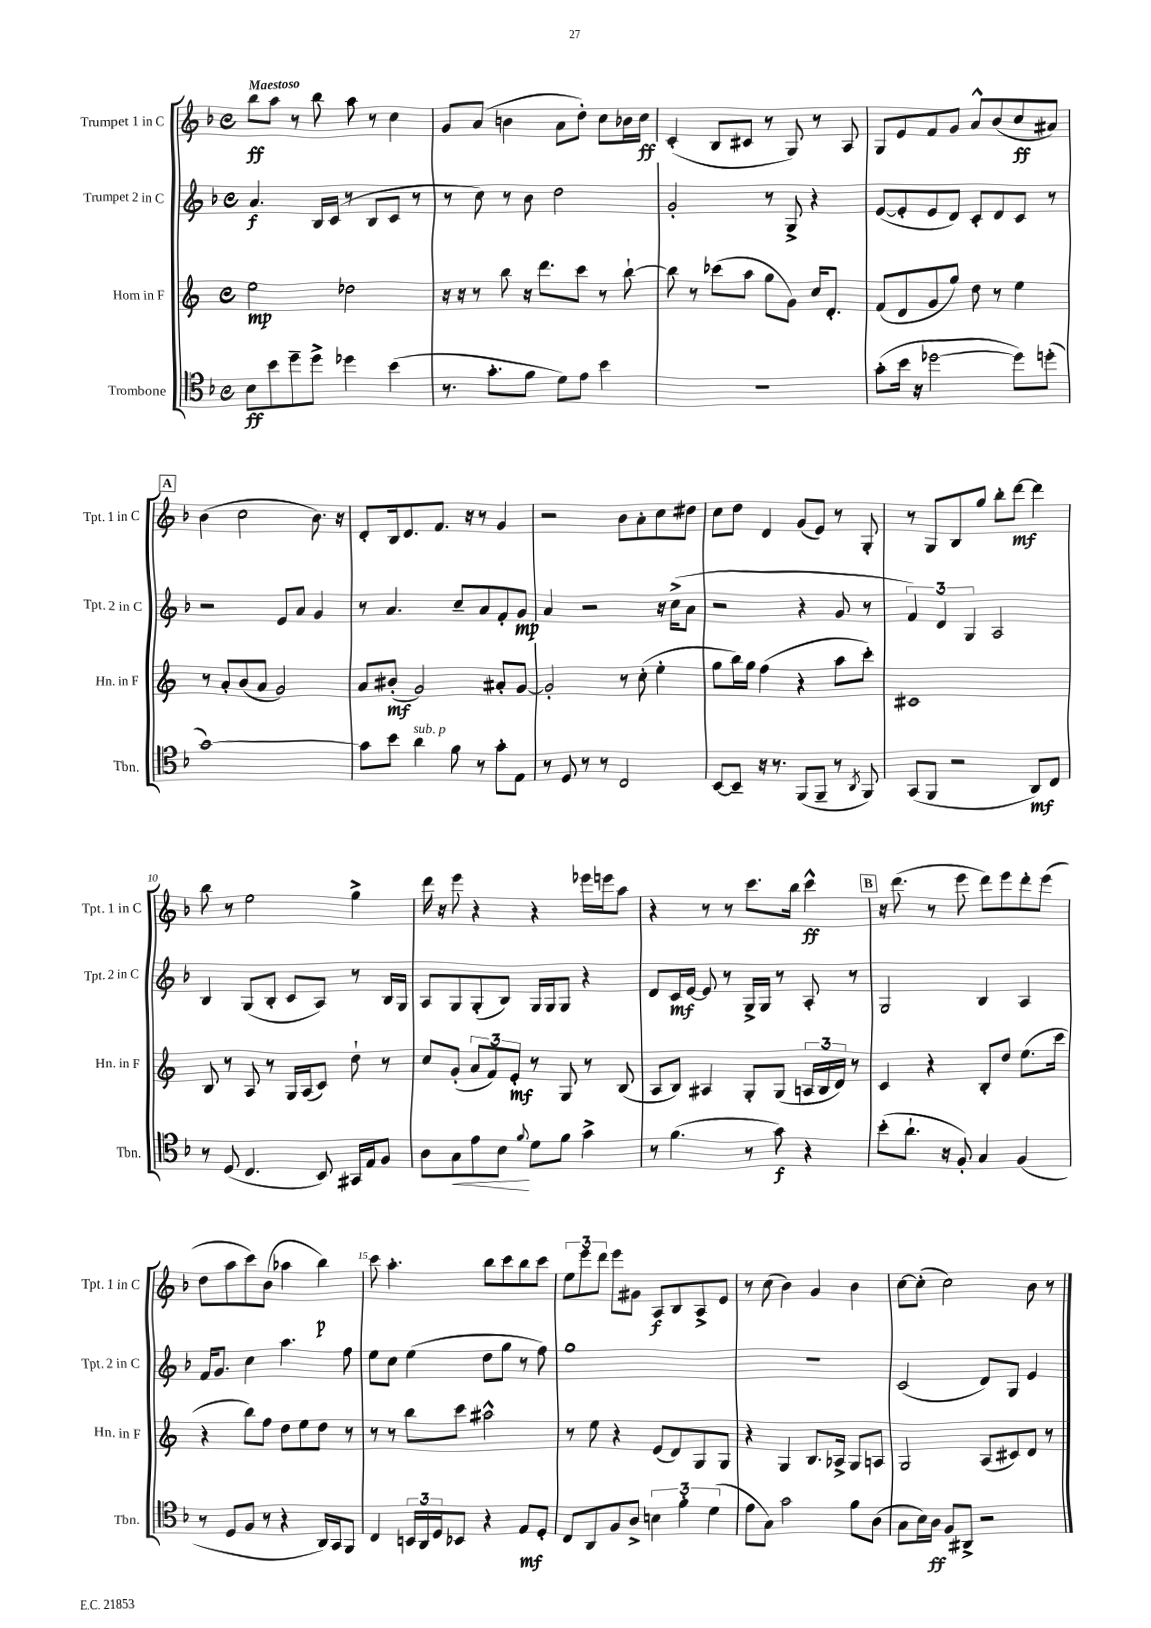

**kern	**dynam	**kern	**dynam	**kern	**dynam	**kern	**dynam
*part4	*part4	*part3	*part3	*part2	*part2	*part1	*part1
*staff4	*staff4	*staff3	*staff3	*staff2	*staff2	*staff1	*staff1
*I"Trombone	*	*I"Horn in F	*	*I"Trumpet 2 in C	*	*I"Trumpet 1 in C	*
*I'Tbn.	*	*I'Hn. in F	*	*I'Tpt. 2 in C	*	*I'Tpt. 1 in C	*
*clefC4	*	*clefG2	*	*clefG2	*	*clefG2	*
*k[b-]	*	*k[]	*	*k[b-]	*	*k[b-]	*
*M4/4	*	*M4/4	*	*M4/4	*	*M4/4	*
*met(c)	*	*met(c)	*	*met(c)	*	*met(c)	*
=1	=1	=1	=1	=1	=1	=1	=1
!	!	!	!	!	!	!LO:TX:a:B:t=Maestoso	!
8B-\L	ff	2ee\	mp	4.a/	f	8bb-\L	ff
8b-\	.	.	.	.	.	8aa\J	.
8dd~\	.	.	.	.	.	8r	.
8dd^\J	.	.	.	16B-/LL	.	8bb-\	.
.	.	.	.	(16c/JJ	.	.	.
4dd-X\	.	2dd-X\	.	8r	.	8aa\	.
.	.	.	.	8B-/L	.	8r	.
(4b-\	.	.	.	8c/J	.	4cc\	.
.	.	.	.	8r	.	.	.
=2	=2	=2	=2	=2	=2	=2	=2
8.r	.	16r	.	8r	.	8g/L	.
.	.	16r	.	.	.	.	.
.	.	8r	.	8cc\)	.	(8a/J	.
8.g'\L	.	.	.	.	.	.	.
.	.	8bb\	.	8r	.	4bn\	.
8f\J	.	16r	.	8b-\	.	.	.
.	.	8.ddd\L	.	.	.	.	.
8d\L)	.	.	.	2dd\	.	8a\L	.
8e\J	.	8ccc\J	.	.	.	8dd'\J)	.
4b-\	.	8r	.	.	.	8cc\L	.
.	.	[8bb`\	.	.	.	16b-X\L	.
.	.	.	.	.	.	16cc\JJ	ff
=3	=3	=3	=3	=3	=3	=3	=3
1r	.	8bb\]	.	2g'/	.	(4c'/	.
.	.	8r	.	.	.	.	.
.	.	(8ccc-X\L	.	.	.	8B-/L	.
.	.	8aa\J	.	.	.	8c#X/J	.
.	.	8gg\L	.	8r	.	8r	.
.	.	8g\J)	.	8G^/	.	8G/)	.
.	.	16cc/KL	.	4r	.	8r	.
.	.	8.d'/J	.	.	.	.	.
.	.	.	.	.	.	8A/	.
=4	=4	=4	=4	=4	=4	=4	=4
(8g'\L	.	(8f/L	.	([8e/L	.	8G/L	.
16b-\Jk	.	8d/	.	8e'/]	.	8e/	.
16r	.	.	.	.	.	.	.
[2dd-X\	.	8g/	.	8e/	.	8f/	.
.	.	8gg/J)	.	8d/J)	.	8g/J	.
.	.	8dd\	.	8c'/L	.	8a^^/L	.
.	.	8r	.	8d/	.	(8b-/	.
8dd-\L])	.	4ee\	.	8c/J	.	8cc/	ff
(8ddn'\J	.	.	.	8r	.	8a#X/J)	.
!!LO:LB:g=z
!!LO:REH:place=s1:t=A
=5	=5	=5	=5	=5	=5	=5	=5
[1g)	.	8r	.	2r	.	(4b-\	.
.	.	8a'/L	.	.	.	.	.
.	.	(8b/	.	.	.	2cc\	.
.	.	8a/J	.	.	.	.	.
.	.	2g/)	.	8e/L	.	.	.
.	.	.	.	8a/J	.	.	.
.	.	.	.	4g/	.	8.b-\)	.
.	.	.	.	.	.	16r	.
=6	=6	=6	=6	=6	=6	=6	=6
8g\L]	.	8a/L	.	8r	.	8d'/L	.
8b-\J	.	(8b#X'/J	mf	4.a/	.	16B-/k	.
.	.	.	.	.	.	8.d/	.
!LO:TX:a:i:t=sub. p	!	!	!	!	!	!	!
4a\	.	2g/)	.	.	.	.	.
.	.	.	.	.	.	8.f/J	.
8f\	.	.	.	8cc~/L	.	.	.
.	.	.	.	.	.	16r	.
8r	.	.	.	8a/	.	8r	.
8g'\L	.	8a#X'/L	.	8f'/	.	4g/	.
8E\J	.	[8g/J	.	8g/J	mp	.	.
=7	=7	=7	=7	=7	=7	=7	=7
8r	.	2g'/]	.	4a/	.	2r	.
8D/	.	.	.	.	.	.	.
8r	.	.	.	2r	.	.	.
8r	.	.	.	.	.	.	.
2C/	.	8r	.	.	.	8b-\L	.
.	.	(8cc'\	.	.	.	8a'\	.
.	.	4ee'\	.	16r	.	8cc\	.
.	.	.	.	(16cc^\KL	.	.	.
.	.	.	.	8a\J	.	8dd#X\J	.
=8	=8	=8	=8	=8	=8	=8	=8
[8BB-/L	.	8gg\L	.	2r	.	8cc\L	.
8BB-~/J]	.	16bb\L)	.	.	.	8dd\J	.
.	.	16gg\JJ	.	.	.	.	.
16r	.	(4ff\	.	.	.	4d/	.
8.r	.	.	.	.	.	.	.
(8FF/L	.	4r	.	4r	.	(8g/L	.
8FF~/J	.	.	.	.	.	8e/J)	.
8r	.	8aa\L	.	8g/	.	8r	.
8qAA/	.	.	.	.	.	.	.
8FF/)	.	8ccc'\J)	.	8r	.	8G'/	.
=9	=9	=9	=9	=9	=9	=9	=9
(8GG/L	.	1c#X	.	6f/)	.	8r	.
8FF/J	.	.	.	.	.	8G/L	.
.	.	.	.	6d/	.	.	.
2r	.	.	.	.	.	8B-/	.
.	.	.	.	6G/	.	.	.
.	.	.	.	.	.	8gg/J	.
.	.	.	.	2A/	.	8bb-'\L	.
.	.	.	.	.	.	[8ddd\J	mf
8AA/L)	mf	.	.	.	.	4ddd\]	.
8C/J	.	.	.	.	.	.	.
!!LO:LB:g=z
=10	=10	=10	=10	=10	=10	=10	=10
8r	.	8B/	.	4B-/	.	8bb-\	.
(8D/	.	8r	.	.	.	8r	.
4.C/	.	8A/	.	(8G/L	.	2ee\	.
.	.	8r	.	8B-'/J	.	.	.
.	.	16G/LL	.	8c/L	.	.	.
.	.	(16A/J	.	.	.	.	.
8BB-/)	.	8c/J)	.	8A/J)	.	.	.
16GG#X/LL	.	8dd`\	.	8r	.	4gg^\	.
16E/J	.	.	.	.	.	.	.
8F/J	.	8r	.	16B-/LL	.	.	.
.	.	.	.	16G/JJ	.	.	.
=11	=11	=11	=11	=11	=11	=11	=11
8A\L	.	8cc/L	.	8A/L	.	16ddd\	.
.	.	.	.	.	.	16r	.
!	!LO:HP:b	!	!	!	!	!	!
8G\	<	(8g'/J	.	8G/	.	8eee\	.
8e\	.	12a/L	.	(8G'/	.	4r	.
.	.	12f/)	.	.	.	.	.
8B-\J	.	.	.	8B-/J)	.	.	.
.	.	12e'/J	mf	.	.	.	.
8qqf/	.	.	.	.	.	.	.
8d\L	[	8r	.	16G/LL	.	4r	.
.	.	.	.	16G/J	.	.	.
8f\J	.	8G/	.	8G/J	.	.	.
4g^\	.	8r	.	4r	.	16eee-X\LL	.
.	.	.	.	.	.	16eeen\J	.
.	.	(8B/	.	.	.	8aa\J	.
=12	=12	=12	=12	=12	=12	=12	=12
8r	.	8A/L	.	8d/L	.	4r	.
(4.f\	.	8B/J)	.	16c/L	mf	.	.
.	.	.	.	[16e/JJ	.	.	.
.	.	4A#X/	.	8e/]	.	8r	.
.	.	.	.	8r	.	8r	.
8r	.	8G'/L	.	16G^/LL	.	8.ccc\L	.
.	.	.	.	16G/JJ	.	.	.
8g\)	f	(8G/J	.	8r	.	.	.
.	.	.	.	.	.	16bb-\Jk	.
4r	.	24An/LL	.	8A'/	.	4ccc^^\	ff
.	.	24B/	.	.	.	.	.
.	.	24d/JJ)	.	.	.	.	.
.	.	8r	.	8r	.	.	.
!!LO:REH:place=s1:t=B
=13	=13	=13	=13	=13	=13	=13	=13
(8b-'\L	.	4c/	.	2G/	.	16r	.
.	.	.	.	.	.	(8.ddd\	.
8.a`\J	.	.	.	.	.	.	.
.	.	4r	.	.	.	8r	.
16r	.	.	.	.	.	.	.
8F'/)	.	.	.	.	.	8eee\	.
4G/	.	8B'/L	.	4B-/	.	8ddd\L)	.
.	.	8dd/J	.	.	.	8eee\	.
(4F/	.	(8.ee\L	.	4A/	.	8ddd'\	.
.	.	.	.	.	.	(8eee\J	.
.	.	16ccc\Jk	.	.	.	.	.
!!LO:LB:g=z
=14	=14	=14	=14	=14	=14	=14	=14
8r	.	4r	.	16f/KL	.	8dd\L	.
.	.	.	.	8.g/J	.	.	.
8D/L	.	.	.	.	.	8aa\	.
8F/J	.	8bb\L)	.	4cc\	.	8ccc\)	.
8r	.	8ff\J	.	.	.	(8b-\J	.
4r	.	8dd\L	.	4.aa\	.	4aa-X\	.
.	.	8ee\	.	.	.	.	.
16AA/LL)	.	8dd\J	.	.	.	4bb-\)	p
16GG/J	.	.	.	.	.	.	.
8FF/J	.	8r	.	8ff\	.	.	.
=15	=15	=15	=15	=15	=15	=15	=15
4C/	.	8r	.	8ee\L	.	8ccc\	.
.	.	8r	.	8cc\J	.	4.aa'\	.
24BBn/LL	.	8bb\L	.	(4ee\	.	.	.
24AA/	.	.	.	.	.	.	.
24D/J	.	.	.	.	.	.	.
8BB-X/J	.	8ccc\J	.	.	.	.	.
4r	.	2aa#X^^\	.	8dd\L	.	8bb-\L	.
.	.	.	.	8gg\J	.	8ccc\	.
8E/L	mf	.	.	8r	.	8bb-\	.
8D'/J	.	.	.	8ff\)	.	8ccc\J	.
=16	=16	=16	=16	=16	=16	=16	=16
8C/L	.	8r	.	1gg	.	12ee\L	.
.	.	.	.	.	.	12eee\	.
8AA/	.	8ee\	.	.	.	.	.
.	.	.	.	.	.	12ddd\J	.
8F/	.	4r	.	.	.	8eee\L	.
8A^/J	.	.	.	.	.	8g#X\J	.
6Bn\	.	(8e/L	.	.	.	8A/L	f
.	.	8d/)	.	.	.	8B-/	.
6f'\	.	.	.	.	.	.	.
.	.	8G/	.	.	.	8A^/	.
(6d\	.	.	.	.	.	.	.
.	.	8G/J	.	.	.	8e/J	.
=17	=17	=17	=17	=17	=17	=17	=17
8e\L	.	4r	.	1r	.	8r	.
8G\J)	.	.	.	.	.	(8cc\	.
2g\	.	4G/	.	.	.	4b-\)	.
.	.	8.B/L	.	.	.	4g/	.
.	.	16A-X^/Jk	.	.	.	.	.
8f\L	.	8G/L	.	.	.	4b-\	.
(8A\J	.	8An/J	.	.	.	.	.
=18	=18	=18	=18	=18	=18	=18	=18
8G\L	.	2G/	.	(2c/	.	[8cc\L	.
16B-\L)	.	.	.	.	.	(8cc'\J]	.
16A\JJ	ff	.	.	.	.	.	.
8F/L	.	.	.	.	.	2cc\)	.
8AA#X^/J	.	.	.	.	.	.	.
2r	.	(8A/L	.	8d/L)	.	.	.
.	.	8c#X/)	.	8G/J	.	.	.
.	.	8d/J	.	4e/	.	8b-\	.
.	.	8r	.	.	.	8r	.
==	==	==	==	==	==	==	==
*-	*-	*-	*-	*-	*-	*-	*-
